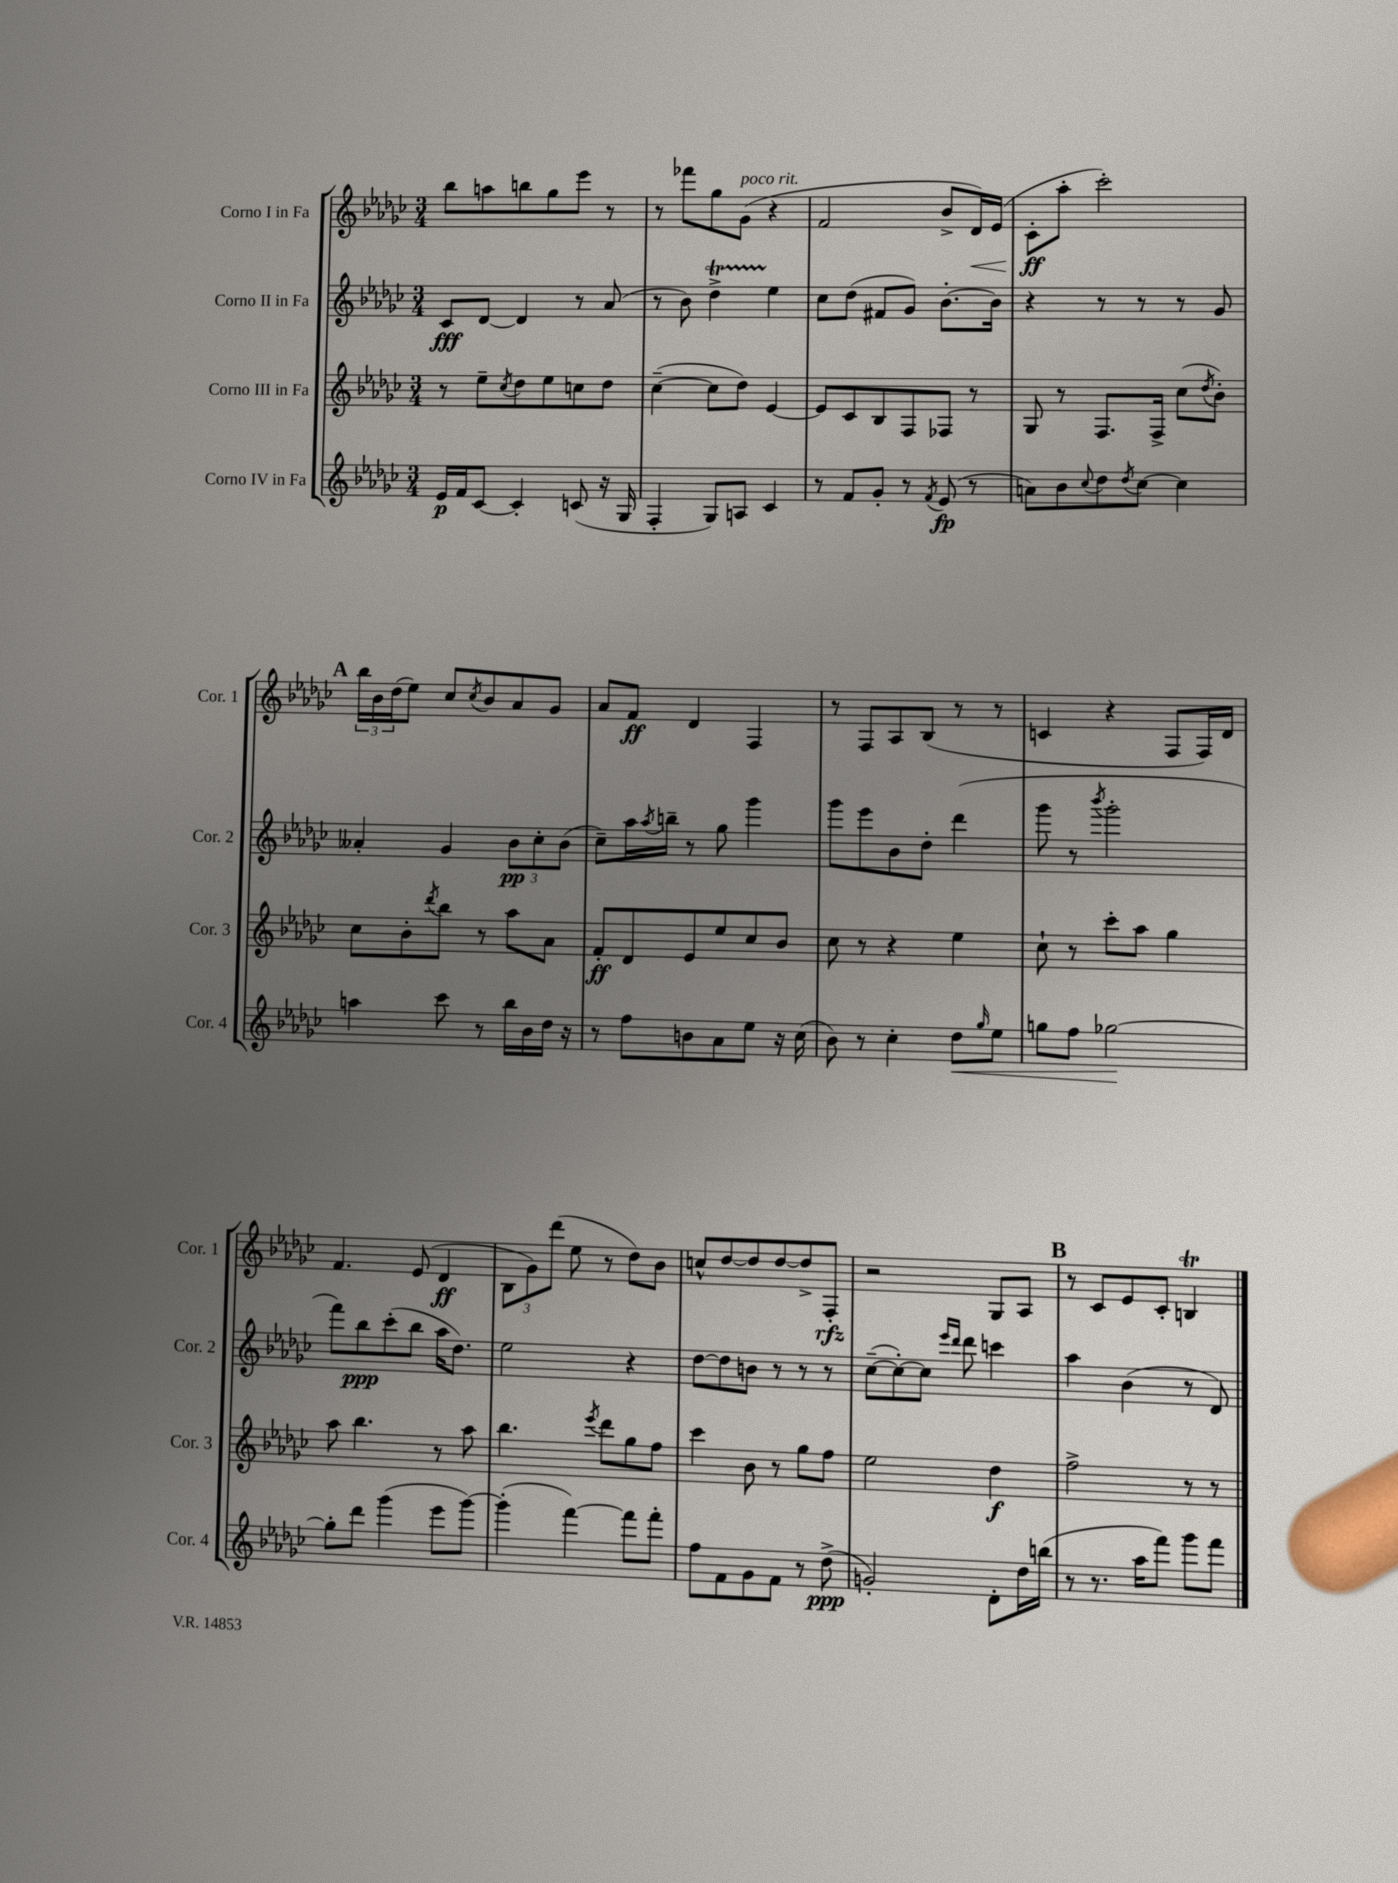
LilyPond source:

<<
\new StaffGroup <<
\new Staff = "s0" \with { instrumentName = "Corno I in Fa" shortInstrumentName = "Cor. 1" } {
    \clef treble \key ges \major \numericTimeSignature \time 3/4
    bes''8 a''8 b''8 ges''8 ees'''8 r8 |
    r8 fes'''8 ges''8 ges'8^\markup { \italic "poco rit." }( r4 |
    f'2 bes'8-> des'16\<) ees'16( |
    ces'8-.\ff\! aes''8-. ces'''2-.) |
    \mark \markup { \bold "A" } \tuplet 3/2 { bes''16 bes'16 des''16( } ees''8) ces''8 \acciaccatura { ces''8 } bes'8 aes'8 ges'8 |
    aes'8 f'8\ff des'4 f4 |
    r8 f8 aes8 bes8( r8 r8 |
    c'4 r4 f8 f16) des'16 |
    f'4. ees'8( des'4\ff |
    \tuplet 3/2 { bes8 ges'8) des'''8( } ees''8 r8 des''8) bes'8 |
    c''8-^ des''8~ des''8 des''8~ des''8-> f8-.\rfz |
    r2 ges8 aes8 |
    \mark \markup { \bold "B" } r8 ces'8 ees'8 ces'8-. b4\trill \bar "|." |
}
\new Staff = "s1" \with { instrumentName = "Corno II in Fa" shortInstrumentName = "Cor. 2" } {
    \clef treble \key ges \major \numericTimeSignature \time 3/4
    ces'8\fff des'8~ des'4 r8 aes'8( |
    r8 bes'8) des''4->\startTrillSpan ees''4\stopTrillSpan |
    ces''8 des''8( fis'8 ges'8) bes'8.~-. bes'16 |
    r4 r8 r8 r8 ges'8 |
    \mark \markup { \bold "A" } aeses'4-. ges'4 \tuplet 3/2 { bes'8\pp ces''8-. bes'8( } |
    ces''8--) aes''16 \acciaccatura { aes''8 } b''16-- r8 ges''8 ges'''4 |
    ges'''8 ees'''8 bes'8 des''8-. des'''4( |
    ges'''8 r8 \acciaccatura { bes'''8 } ges'''2-. |
    f'''8) bes''8\ppp ces'''8-.( bes''8 aes''16 des''8.) |
    ees''2 r4 |
    des''8~ des''8 b'8 r8 r8 r8 |
    ces''8~--( ces''8~-.) ces''8 \grace { ees'''16 des'''16 } des'''8 c'''4 |
    \mark \markup { \bold "B" } aes''4 bes'4( r8 des'8) \bar "|." |
}
\new Staff = "s2" \with { instrumentName = "Corno III in Fa" shortInstrumentName = "Cor. 3" } {
    \clef treble \key ges \major \numericTimeSignature \time 3/4
    r8 ees''8-- \acciaccatura { ces''8 } des''8 ees''8 c''8 des''8 |
    ces''4~--( ces''8 des''8) ees'4~ |
    ees'8 ces'8 bes8 f8 fes8 r8 |
    ges8 r8 f8. f16-> ces''8( \acciaccatura { des''8 } bes'8-.) |
    \mark \markup { \bold "A" } ces''8 bes'8-. \acciaccatura { des'''8 } bes''8 r8 aes''8 aes'8 |
    f'8-.\ff des'8 ees'8 ees''8 ces''8 bes'8 |
    ces''8 r8 r4 ees''4 |
    ces''8-! r8 ces'''8-. aes''8 ges''4 |
    aes''8 bes''4. r8 aes''8 |
    bes''4. \acciaccatura { ees'''8 } des'''8 ges''8 f''8 |
    ces'''4 bes'8 r8 ges''8 f''8 |
    ees''2 des''4\f |
    \mark \markup { \bold "B" } f''2-> r8 r8 \bar "|." |
}
\new Staff = "s3" \with { instrumentName = "Corno IV in Fa" shortInstrumentName = "Cor. 4" } {
    \clef treble \key ges \major \numericTimeSignature \time 3/4
    ees'16\p f'16 ces'8~ ces'4-. c'8( r16 ges16 |
    f4-. ges8) a8 ces'4 |
    r8 f'8 ges'8-. r8 \acciaccatura { f'8 } ees'8\fp( r8 |
    a'8) bes'8 \appoggiatura { ces''8 } des''8 \acciaccatura { des''8 } ces''8~ ces''4 |
    \mark \markup { \bold "A" } a''4 ces'''8 r8 bes''16 bes'16 des''16 r16 |
    r8 f''8 b'8 aes'8 ees''8 r16 ces''16( |
    bes'8) r8 ces''4-. des''8\< \grace { ges''16 } ees''8 |
    g''8 f''8 ges''2~\! |
    ges''8-. des'''8 ges'''4( ees'''8 ges'''8~) |
    ges'''4-.( f'''4~) f'''8 f'''8-. |
    f''8 f'8 ges'8 f'8 r8 des''8->\ppp( |
    g'2-.) des'8-. des''16 b''16( |
    \mark \markup { \bold "B" } r8 r8. aes''16 f'''8) ges'''8 f'''8 \bar "|." |
}
>>
>>
\layout { \context { \Score \remove "Bar_number_engraver" } }
